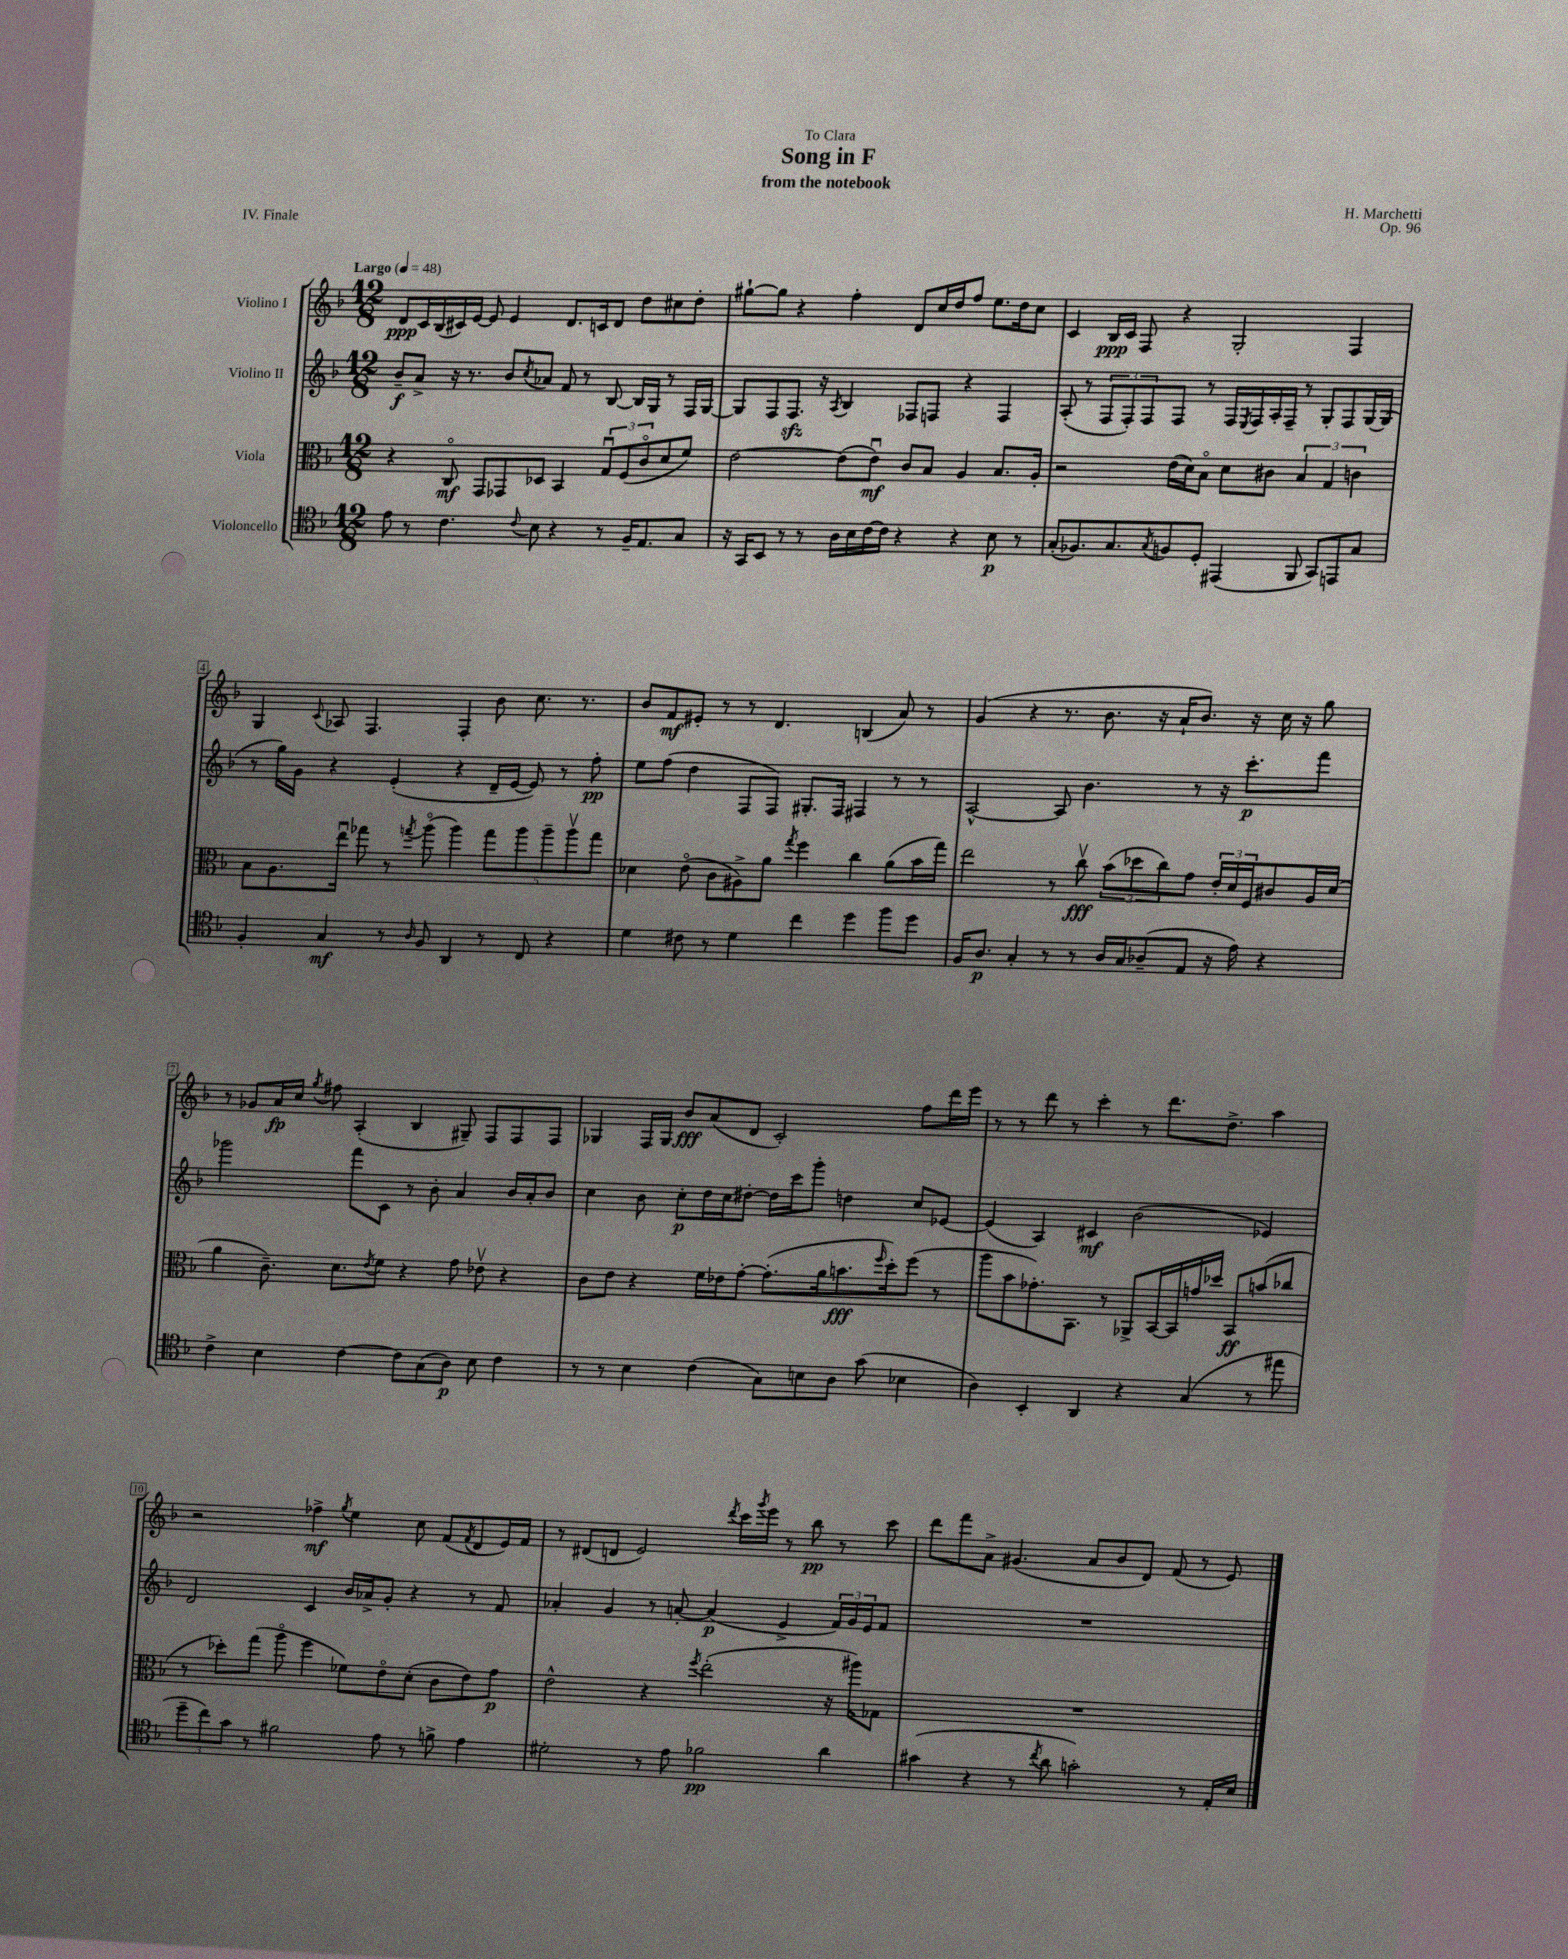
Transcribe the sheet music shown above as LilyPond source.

\header { title = "Song in F" composer = "H. Marchetti" subtitle = "from the notebook" dedication = "To Clara" opus = "Op. 96" piece = "IV. Finale" }
<<
\new StaffGroup <<
\new Staff = "s0" \with { instrumentName = "Violino I" } {
    \clef treble \key f \major \numericTimeSignature \time 12/8 \tempo "Largo" 4 = 48
    d'8\ppp c'16 bes16( cis'16) e'16~ e'8 e'4 d'8. c'16 d'8 d''8 cis''8 d''8-. |
    gis''8~-! gis''8 r4 f''4-. d'8 c''16 d''16 f''8 e''8. d''16 c''8 |
    c'4 bes16\ppp c'16 f8 r4 g2-. f4 |
    g4 \appoggiatura { c'8 } aes8 f4. f4-. bes'8 c''8. r8. |
    bes'8 f'8\mf eis'8-. r8 r8 d'4. b4( a'8) r8 |
    g'4( r4 r8. bes'8. r16 a'16-! bes'8.) r16 c''16 r16 g''8 |
    r8 ges'8 a'16\fp c''16 \acciaccatura { g''8 } fis''8 a4-.( bes4 gis8--) f8 f8 f8 |
    ges4 f16 ges16 bes'8\fff a'8( d'8 c'2-.) f''8 d'''16 e'''16 |
    r8 r8 d'''8 r8 c'''4-. r8 d'''8. d''8.-> a''4 |
    r2 fes''4->\mf \acciaccatura { g''8 } e''4 c''8 f'8( \acciaccatura { f'8 } d'8 e'16) f'16 |
    r8 dis'8( d'8 e'2) \acciaccatura { d'''8 } c'''16 \acciaccatura { g'''8 } e'''16 r8 bes''8\pp r8 c'''8 |
    d'''8 f'''8 a'8-> gis'4.( a'8 bes'8 d'8) f'8( r8 e'8) \bar "|." |
}
\new Staff = "s1" \with { instrumentName = "Violino II" } {
    \clef treble \key f \major \numericTimeSignature \time 12/8
    bes'8--\f a'8-> r16 r8. bes'8 \acciaccatura { c''8 } aes'8 f'8 r8 bes8~ bes16 g16 r8 f16 g16~ |
    g8 f8 f8.\sfz r16 \acciaccatura { a8 } bes4 fes8 f8 r4 f4 |
    a8-.( r8 \tuplet 3/2 { f8 f8-.) f8 } f8 r8 f16 \acciaccatura { e8 } f16 a16-. f16-- r8 g8-. f8 g16~ g16( |
    r8 g''16) g'16 r4 e'4-.( r4 d'16-- e'16~ e'8) r8 f''8-.\pp |
    e''8 f''8( d''4 f8 f8) gis8.-. f16 fis4 r8 r8 |
    a2~-^ a8 bes'4. r8 r16 c'''8.-.\p f'''8 |
    ges'''2 f'''8 c'8 r8 bes'8-. a'4 bes'16 a'16-. bes'8 |
    c''4 bes'8 c''8-.\p d''16 c''16 dis''8~-. dis''16 c'''16 g'''8-. d''4 c''8 ees'8~ |
    ees'4( a4) cis'4\mf bes'2( ees'4) |
    d'2 c'4 bes'16 aes'16-> g'8-. r4 r8 f'8 |
    aes'4-. g'4 r8 a'8~-. a'4\p( e'4-> \tuplet 3/2 { f'16) g'16 e'16 } f'8 |
    R1. \bar "|." |
}
\new Staff = "s2" \with { instrumentName = "Viola" } {
    \clef alto \key f \major \numericTimeSignature \time 12/8
    r4 c8\flageolet\mf g,8 ges,8 des8 bes,4 \tuplet 3/2 { g8\downbow f8( c'8\flageolet } d'8 f'8) |
    e'2~ e'8( e'8\downbow\mf) c'8 bes8 a4 bes8. a16-. |
    r2 e'16( d'16) bes8\flageolet d'8 cis'8 \tuplet 3/2 { bes4 g4 c'4 } |
    bes8 a8. e''16\downbow ges''8 r8 \acciaccatura { g''8 } a''8\flageolet( a''4) \tuplet 5/4 { g''8 a''8 a''8-- a''8\upbow g''8 } |
    des'4 e'8\flageolet( c'8 ais8->) a'8 \acciaccatura { g''8 } f''4 c''4 a'8( bes'16 g''16) |
    e''2 r8 c''8\upbow\fff \tuplet 3/2 { bes'8( des''8 c''8) } g'8 \tuplet 3/2 { e'16-. d'16 f16 } cis'8 a16 d'16( |
    a'4 c'8.--) d'8. \acciaccatura { e'8 } f'8 r4 g'8 ees'8\upbow r4 |
    c'8 e'8 r4 f'16 ees'16 g'8~-. g'8.-.( a'16 b'8.\fff \grace { f''16 } d''16-.) f''8( r8 |
    a''8 bes'8 ges'8.-.) bes,8. r8 aes,8-> bes,16~ bes,16 g'16 des''16 bes,8\ff b'8( ces''8 |
    r8 des''8-.) g''8( a''8\flageolet f''4 fes'8) e'8\flageolet d'8-.( c'8 e'8) g'8\p |
    e'2-^ r4 \acciaccatura { f''8 } e''2-.( r16 ais''16) ges8 |
    R1. \bar "|." |
}
\new Staff = "s3" \with { instrumentName = "Violoncello" } {
    \clef tenor \key f \major \numericTimeSignature \time 12/8
    e'8 r8 c'4. \appoggiatura { c'8 } bes8 r4 r8 f16-- e8. g8 |
    r16 g,16 bes,8 r8 r8 a16 bes16 c'16~ c'16 r4 r4 bes8\p r8 |
    g8-.( fes8.) g8. \acciaccatura { g8 } f8 d8-. eis,4( f,8 g,8) e,8 g8 |
    f4-. g4\mf r8 \grace { a16 } f8 a,4 r8 c8 r4 |
    d'4 cis'8 r8 d'4 c''4 d''4 f''8 d''8 |
    f16 a8.\p g4-. r8 r8 a16 g16 aes8--( e8 r16 e'16) r4 |
    c'4-> bes4 c'4~ c'8 g8( a8\p) bes8 c'4 |
    r8 r8 bes4 c'4( g8) b8 a8 g'8( bes4 |
    a4) bes,4-. a,4 r4 g4( r8 eis''8 |
    \tuplet 3/2 { d''8-- c''8) g'8 } r8 fis'2 e'8 r8 f'8-> e'4 |
    dis'2-. r8 e'8 fes'2\pp a'4 |
    gis'4( r4 r8 \acciaccatura { c''8 } a'8 g'2-.) r8 e16-. bes16 \bar "|." |
}
>>
>>
\layout { \context { \Score \override BarNumber.stencil = #(make-stencil-boxer 0.1 0.3 ly:text-interface::print) } }
